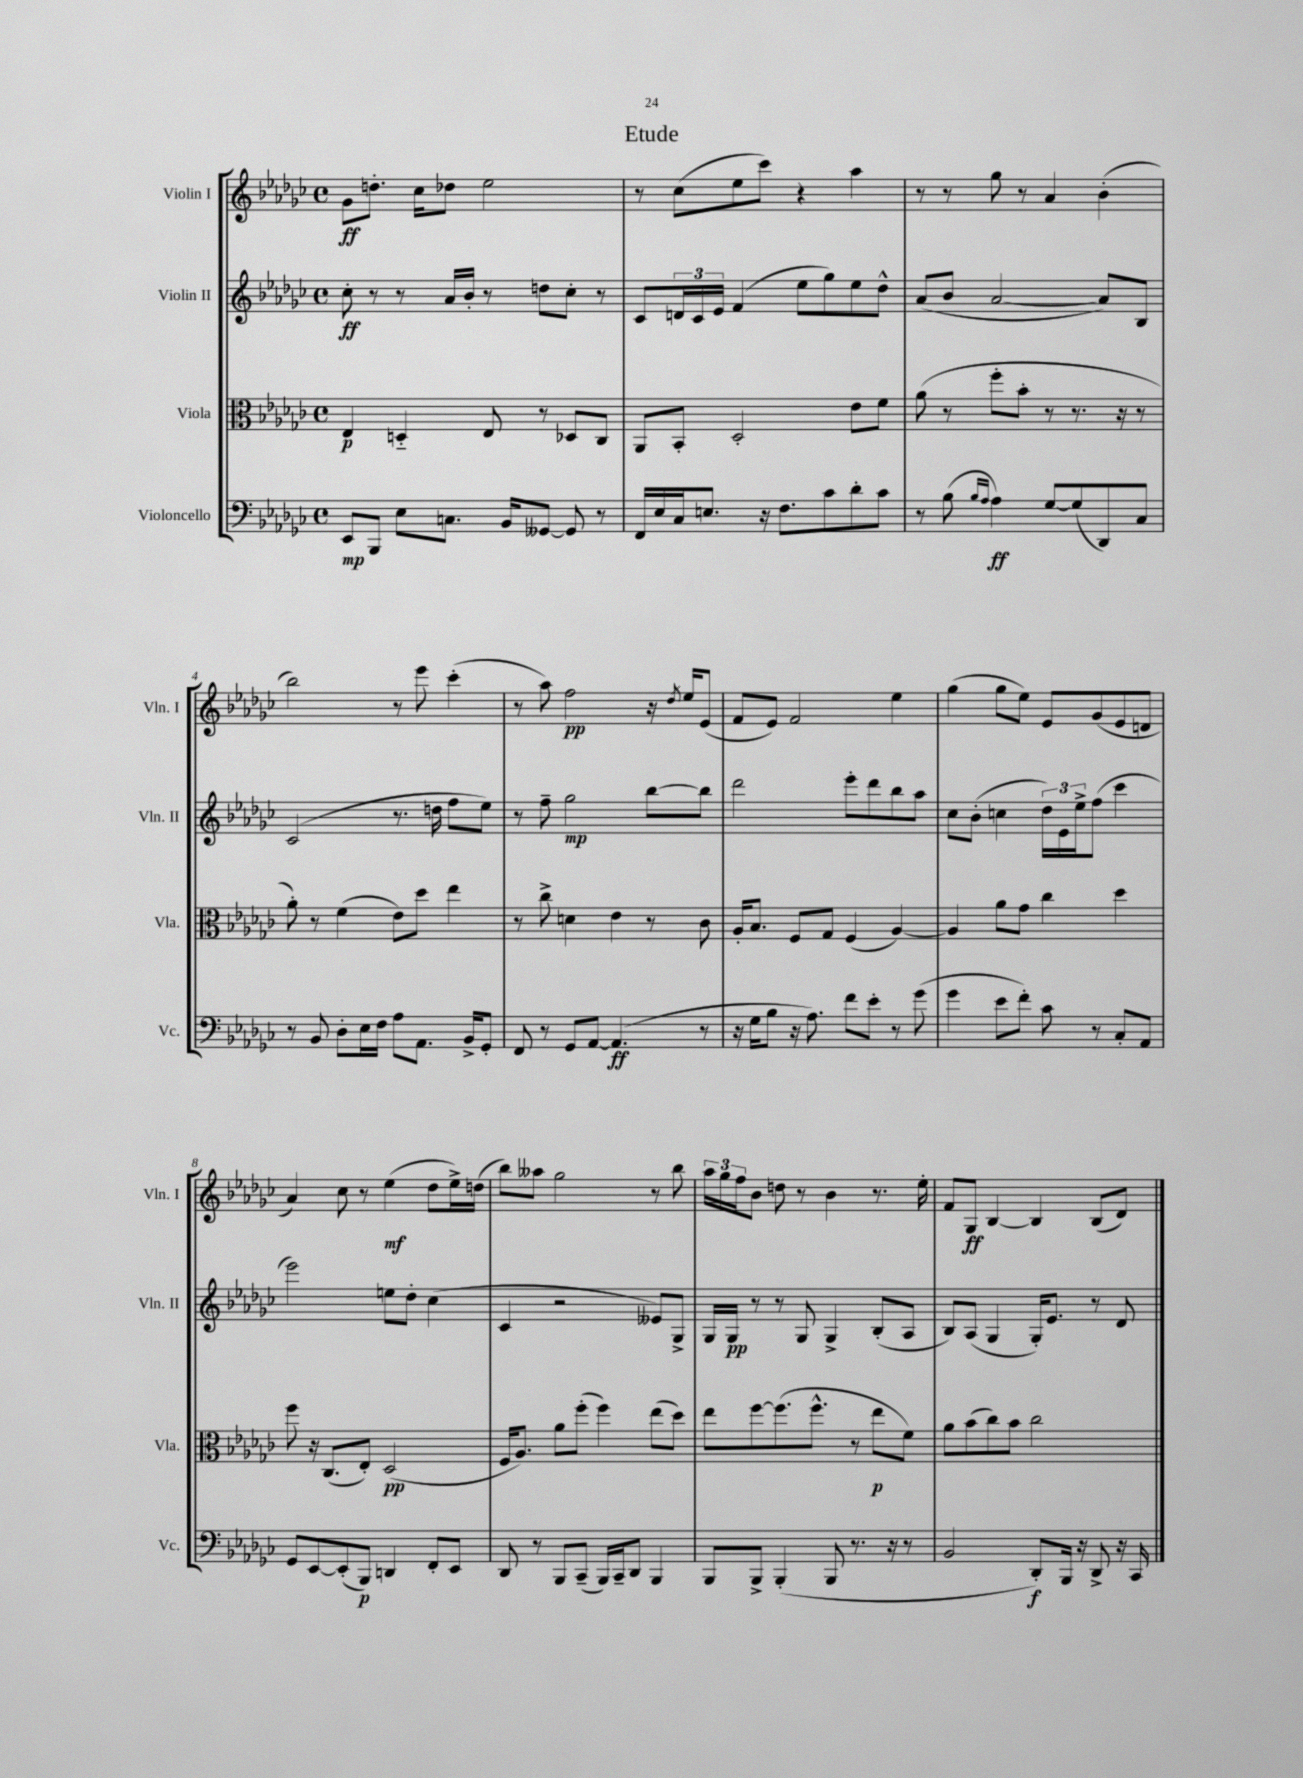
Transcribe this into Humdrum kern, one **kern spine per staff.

**kern	**dynam	**kern	**dynam	**kern	**dynam	**kern	**dynam
*part4	*part4	*part3	*part3	*part2	*part2	*part1	*part1
*staff4	*staff4	*staff3	*staff3	*staff2	*staff2	*staff1	*staff1
*I"Violoncello	*	*I"Viola	*	*I"Violin II	*	*I"Violin I	*
*I'Vc.	*	*I'Vla.	*	*I'Vln. II	*	*I'Vln. I	*
*clefF4	*	*clefC3	*	*clefG2	*	*clefG2	*
*k[b-e-a-d-g-c-]	*	*k[b-e-a-d-g-c-]	*	*k[b-e-a-d-g-c-]	*	*k[b-e-a-d-g-c-]	*
*M4/4	*	*M4/4	*	*M4/4	*	*M4/4	*
*met(c)	*	*met(c)	*	*met(c)	*	*met(c)	*
=1	=1	=1	=1	=1	=1	=1	=1
8EE-/L	mp	4E-/	p	8cc-'\	ff	8g-\L	ff
8BBB-/J	.	.	.	8r	.	8.ddn'\J	.
8E-\L	.	4Dn/	.	8r	.	.	.
.	.	.	.	.	.	16cc-\KL	.
8.Cn\J	.	.	.	16a-/LL	.	8dd-X\J	.
.	.	.	.	16b-'/JJ	.	.	.
.	.	8E-/	.	8r	.	2ee-\	.
16BB-/KL	.	.	.	.	.	.	.
[8GG--X/J	.	8r	.	8ddn\L	.	.	.
8GG--/]	.	8D-X/L	.	8cc-'\J	.	.	.
8r	.	8C-/J	.	8r	.	.	.
=2	=2	=2	=2	=2	=2	=2	=2
16FF/LL	.	8AA-/L	.	8c-/L	.	8r	.
16E-/	.	.	.	.	.	.	.
16C-/J	.	8BB-'/J	.	24dn/L	.	(8cc-\L	.
.	.	.	.	24c-/	.	.	.
8.En/J	.	.	.	.	.	.	.
.	.	.	.	24e-/JJ	.	.	.
.	.	2D-'/	.	(4f/	.	8ee-\	.
16r	.	.	.	.	.	8ccc-\J)	.
8.F\L	.	.	.	.	.	.	.
.	.	.	.	8ee-\L	.	4r	.
8c-\	.	.	.	8gg-\)	.	.	.
8d-'\	.	8e-\L	.	8ee-\	.	4aa-\	.
8c-\J	.	8f\J	.	8dd-^^\J	.	.	.
=3	=3	=3	=3	=3	=3	=3	=3
8r	.	(8a-\	.	(8a-/L	.	8r	.
(8B-\	.	8r	.	8b-/J	.	8r	.
16qqB-/LL	.	.	.	.	.	.	.
16qqA-/JJ	.	.	.	.	.	.	.
4A-\)	ff	8ff'\L	.	[2a-/	.	8gg-\	.
.	.	8b-'\J	.	.	.	8r	.
[8G-/L	.	8r	.	.	.	4a-/	.
(8G-/]	.	8.r	.	.	.	.	.
8DD-/)	.	.	.	8a-/L])	.	(4b-'\	.
.	.	16r	.	.	.	.	.
8C-/J	.	8r	.	8B-/J	.	.	.
!!LO:LB:g=z
=4	=4	=4	=4	=4	=4	=4	=4
8r	.	8a-'\)	.	(2c-/	.	2bb-\)	.
8BB-/	.	8r	.	.	.	.	.
8D-'\L	.	(4f\	.	.	.	.	.
16E-\L	.	.	.	.	.	.	.
16F\JJ	.	.	.	.	.	.	.
8A-\L	.	8e-\L)	.	8.r	.	8r	.
8.AA-\J	.	8dd-\J	.	.	.	8eee-\	.
.	.	.	.	16ddn\	.	.	.
.	.	4ee-\	.	8ff\L	.	(4ccc-'\	.
16BB-^/KL	.	.	.	.	.	.	.
8GG-'/J	.	.	.	8ee-\J)	.	.	.
=5	=5	=5	=5	=5	=5	=5	=5
8FF/	.	8r	.	8r	.	8r	.
8r	.	8cc-^\	.	8ff~\	.	8aa-\)	.
8GG-/L	.	4dn\	.	2gg-\	mp	2ff\	pp
[8AA-/J	.	.	.	.	.	.	.
(4.AA-/]	ff	4e-\	.	.	.	.	.
.	.	8r	.	[8bb-\L	.	16r	.
.	.	.	.	.	.	8qdd-/	.
.	.	.	.	.	.	16ee-/KL	.
8r	.	8c-\	.	8bb-\J]	.	(8e-/J	.
=6	=6	=6	=6	=6	=6	=6	=6
16r	.	16A-'/KL	.	2ddd-\	.	8f/L	.
16G-\KL	.	8.B-/J	.	.	.	.	.
8B-\J	.	.	.	.	.	8e-/J)	.
16r	.	8F/L	.	.	.	2f/	.
8.A-\)	.	.	.	.	.	.	.
.	.	8G-/J	.	.	.	.	.
8f\L	.	(4F/	.	8eee-'\L	.	.	.
8e-'\J	.	.	.	8ddd-\	.	.	.
8r	.	[4A-/)	.	8bb-\	.	4ee-\	.
(8g-\	.	.	.	8aa-\J	.	.	.
=7	=7	=7	=7	=7	=7	=7	=7
4g-\	.	4A-/]	.	8cc-\L	.	(4gg-\	.
.	.	.	.	(8b-'\J	.	.	.
8e-\L	.	8a-\L	.	4ccn\	.	8gg-\L	.
8f'\J)	.	8g-\J	.	.	.	8ee-\J)	.
8c-\	.	4cc-\	.	24dd-\LL)	.	8e-/L	.
.	.	.	.	24e-\	.	.	.
.	.	.	.	24ee-^\J	.	.	.
8r	.	.	.	(8ff\J	.	(8g-/	.
8C-'/L	.	4dd-\	.	4ccc-\	.	8e-/	.
8AA-/J	.	.	.	.	.	8dn/J	.
!!LO:LB:g=z
=8	=8	=8	=8	=8	=8	=8	=8
8GG-/L	.	8ff\	.	2eee-\)	.	4a-/)	.
[8EE-/	.	16r	.	.	.	.	.
.	.	(8.C-/L	.	.	.	.	.
(8EE-'/]	.	.	.	.	.	8cc-\	.
8BBB-/J)	p	8E-'/J)	.	.	.	8r	.
4DDn/	.	(2D-/	pp	8een\L	.	(4ee-\	mf
.	.	.	.	8dd-'\J	.	.	.
8FF'/L	.	.	.	(4cc-\	.	8dd-\L	.
8EE-/J	.	.	.	.	.	16ee-^\L)	.
.	.	.	.	.	.	(16ddn\JJ	.
=9	=9	=9	=9	=9	=9	=9	=9
8DD-/	.	16F/KL	.	4c-/	.	8bb-\L)	.
.	.	8.A-/J)	.	.	.	.	.
8r	.	.	.	.	.	8aa--X\J	.
8BBB-/L	.	8a-\L	.	2r	.	2gg-\	.
(8CC-~/J	.	(8ff'\J	.	.	.	.	.
16BBB-/LL)	.	4ff\)	.	.	.	.	.
16CC-~/J	.	.	.	.	.	.	.
8DD-/J	.	.	.	.	.	.	.
4BBB-/	.	(8ee-\L	.	8e--X/L)	.	8r	.
.	.	8dd-\J)	.	8G-^/J	.	8bb-\	.
=10	=10	=10	=10	=10	=10	=10	=10
8BBB-/L	.	8ee-\L	.	16G-/LL	.	24aa-\LL	.
.	.	.	.	.	.	24gg-\	.
.	.	.	.	16G-/JJ	pp	.	.
.	.	.	.	.	.	24ff\J	.
8BBB-^/J	.	[8ff\	.	8r	.	8b-\J	.
(4BBB-'/	.	(8.ff\]	.	8r	.	8ddn\	.
.	.	.	.	8G-/	.	8r	.
.	.	8.ff^^\J	.	.	.	.	.
8BBB-/	.	.	.	4G-^/	.	4b-\	.
8.r	.	8r	.	.	.	.	.
.	.	8ee-\L	p	(8B-'/L	.	8.r	.
16r	.	.	.	.	.	.	.
8r	.	8f\J)	.	8A-/J	.	.	.
.	.	.	.	.	.	16ee-'\	.
=11	=11	=11	=11	=11	=11	=11	=11
2BB-/	.	8a-\L	.	8B-/L)	.	8f/L	.
.	.	(8b-\	.	(8A-/J	.	8G-/J	ff
.	.	8cc-\)	.	4G-/	.	[4B-/	.
.	.	8b-\J	.	.	.	.	.
8DD-'/L)	f	2cc-\	.	16G-'/KL)	.	4B-/]	.
.	.	.	.	8.e-/J	.	.	.
16BBB-/Jk	.	.	.	.	.	.	.
16r	.	.	.	.	.	.	.
8DD-^/	.	.	.	8r	.	(8B-/L	.
16r	.	.	.	8d-/	.	8d-/J)	.
16CC-/	.	.	.	.	.	.	.
==	==	==	==	==	==	==	==
*-	*-	*-	*-	*-	*-	*-	*-
